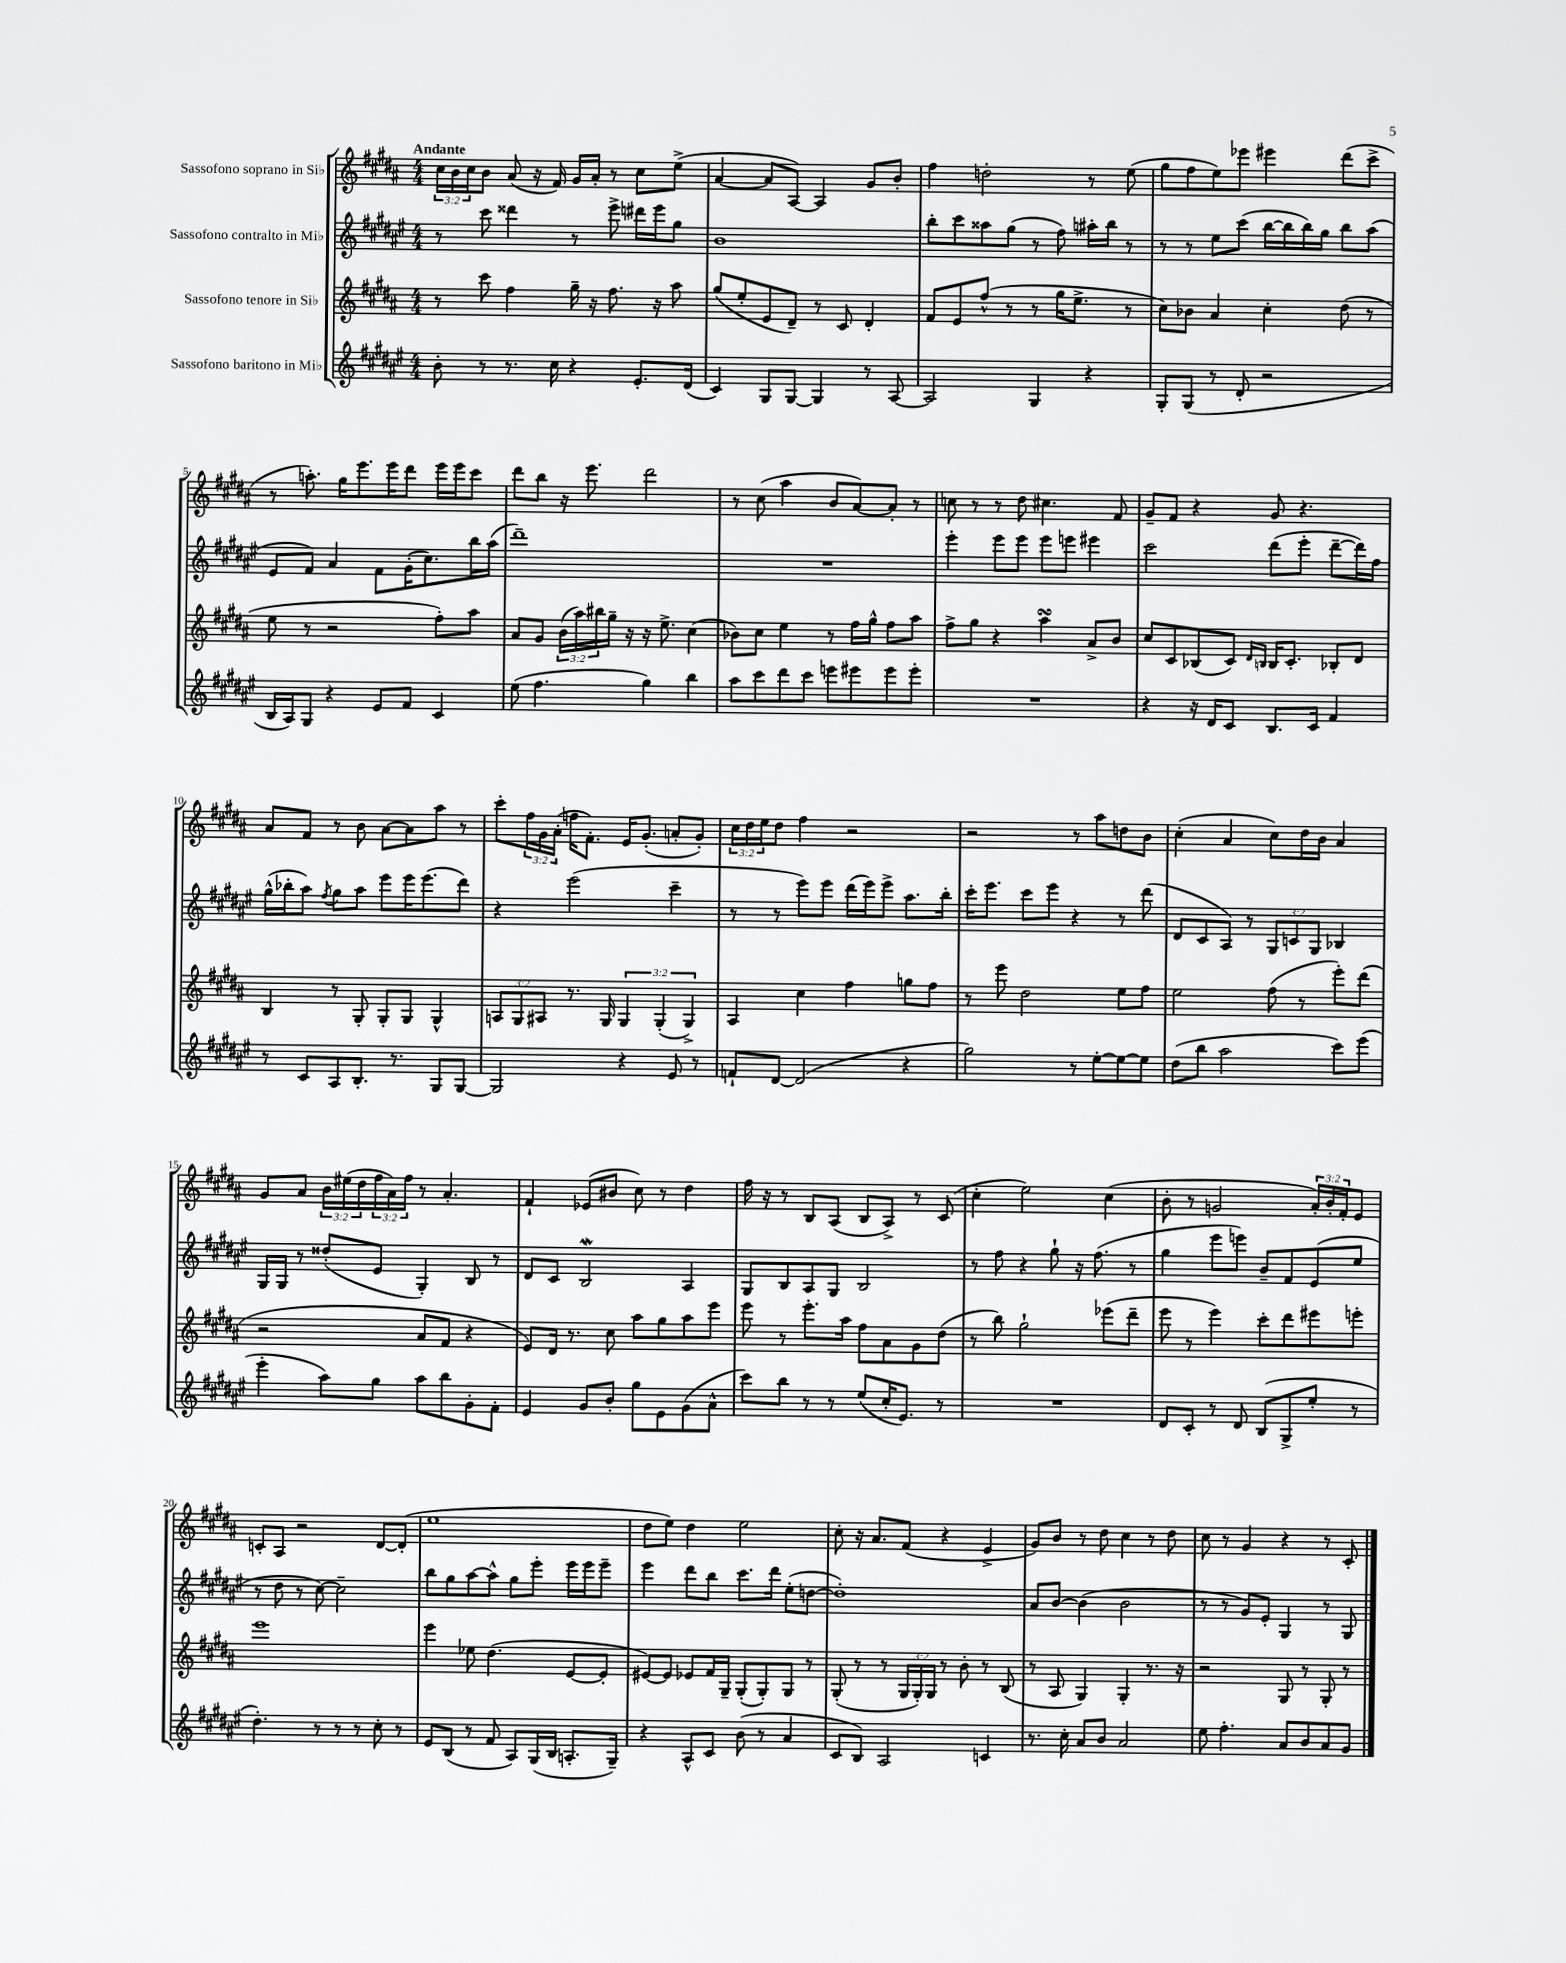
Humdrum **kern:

**kern	**kern	**kern	**kern
*part4	*part3	*part2	*part1
*staff4	*staff3	*staff2	*staff1
*I"Sassofono baritono in Mi♭	*I"Sassofono tenore in Si♭	*I"Sassofono contralto in Mi♭	*I"Sassofono soprano in Si♭
*clefG2	*clefG2	*clefG2	*clefG2
*k[f#c#g#d#a#e#]	*k[f#c#g#d#a#]	*k[f#c#g#d#a#e#]	*k[f#c#g#d#a#]
*M4/4	*M4/4	*M4/4	*M4/4
=1	=1	=1	=1
!	!	!	!LO:TX:a:B:t=Andante
8b'\	8r	8r	24cc#\LL
.	.	.	24b\
.	.	.	24cc#\J
8r	8ccc#\	8ccc#\	8b\J
8.r	4ff#\	4ddd##X\	(8a#/
.	.	.	16r
16cc#\	.	.	16f#/)
4r	16gg#~\	8r	16g#/LL
.	16r	.	16a#'/JJ
.	8.ff#\	8eee#^\	8r
8.e#'/L	.	16ddd#X\LL	8cc#\L
.	16r	16eee#\J	.
.	8aa#\	8gg#\J	(8ee^\J
(16d#/Jk	.	.	.
=2	=2	=2	=2
4c#/)	(8gg#/L	1b	[4a#/
.	8ee'/	.	.
8G#/L	8e/	.	8a#/L]
[8G#/J	8d#~/J)	.	[8A#/J)
4G#/]	8r	.	4A#/]
.	8c#/	.	.
8r	4d#'/	.	8g#/L
[8A#/	.	.	8b'/J
=3	=3	=3	=3
2A#/]	8f#/L	8bb'\L	4ff#\
.	8e/	8ccc#\	.
.	(8ff#^^/J	8aa##X\	2ddn'\
.	8r	(8gg#\J	.
4G#/	8r	8r	.
.	16gg#\KL	8ff#\)	.
.	8.ee^\J	.	.
4r	.	16aa#X'\LL	8r
.	.	16bb\JJ	.
.	8r	8r	(8ee\
=4	=4	=4	=4
8G#'/L	8cc#\L)	8r	8gg#\L
(8G#/J	8b-X\J	8r	8ff#\
8r	4a#/	8ee#\L	8ee\)
8d#'/	.	(8ccc#\J	8eee-X\J
2r	4cc#'\	[16bb\LL	4eee#X\
.	.	16bb\]	.
.	.	16bb\)	.
.	.	16gg#\JJ	.
.	(8dd#\	8bb\L	(8ddd#\L
.	8r	(8aa#\J	8ccc#^\J
!!LO:LB:g=z
=5	=5	=5	=5
16B/LL	8ee\	8e#/L	8r
16A#/J)	.	.	.
8G#/J	8r	8f#/J)	8.aan'\)
4r	2r	4a#/	.
.	.	.	16gg#\KL
.	.	.	8.eee\
8e#/L	.	8f#\L	.
.	.	.	16eee\K
8f#/J	.	(16g#'\K	8ddd#\J
.	.	8.cc#\)	.
4c#/	8ff#'\L)	.	16eee\LL
.	.	.	16eee\J
.	8aa#\J	16bb\L	8ccc#\J
.	.	(16aa#\JJ	.
=6	=6	=6	=6
(8ee#\	8a#/L	1ddd#~)	8ddd#\L
4.ff#\	8g#/J	.	8bb\J
.	(24b\LL	.	16r
.	24aa#\)	.	.
.	.	.	8.eee\
.	24bb#X\	.	.
.	16gg#~\JJ	.	.
.	16r	.	.
4gg#\)	16r	.	2ddd#\
.	8.ee^\	.	.
4bb\	(4cc#\	.	.
=7	=7	=7	=7
8aa#\L	8b-X\L)	1r	8r
8ccc#\	8cc#\J	.	(8cc#\
8ddd#\	4ee\	.	4aa#\
8ccc#\J	.	.	.
8eeen\L	8r	.	8b/L
8eee#X\	16ff#\LL	.	[8a#/)
.	16gg#^^\JJ	.	.
8eee#\	8ff#\L	.	8a#'/J]
8eee#'\J	8aa#\J	.	8r
=8	=8	=8	=8
1r	8ff#^\L	4eee#'\	8ccn\
.	8gg#\J	.	8r
.	4r	8eee#\L	8r
.	.	8eee#\J	8dd#\
.	4aa#sSsS\	8eee#\L	4.cc#X\
.	.	8eeen\J	.
.	8a#^/L	4eee#X\	.
.	8b/J	.	8f#/
=9	=9	=9	=9
4r	8cc#/L	2ccc#\	8g#~/L
.	8c#/	.	8f#/J
16r	(8B-X/	.	4r
16d#/KL	.	.	.
8c#/J	8c#/J)	.	.
.	16qqd#/LL	.	.
.	16qqBn/JJ	.	.
8.B/L	16B/KL	(8ddd#\L	8g#/
.	8.c#'/J	.	.
.	.	8eee#'\J	4.r
16c#/Jk	.	.	.
4f#/	8B-X'/L	[8ddd#~\L	.
.	8d#/J	16ddd#\L])	.
.	.	16ff#\JJ	.
!!LO:LB:g=z
=10	=10	=10	=10
8r	4B/	(16gg#^^\LL	8a#/L
.	.	16bb-X'\J	.
8c#/L	.	8aa#\J)	8f#/J
.	.	8qff#/	.
8A#/	8r	8gg#\L	8r
8.B'/J	8G#'/	8aa#\J	8b\
.	8G#'/L	8eee#\L	[8a#\L
8.r	.	.	.
.	8G#/J	16eee#\K	8a#\]
.	.	(8.eee#\	.
8G#/L	4G#^^/	.	8aa#\J
[8G#/J	.	8ddd#\J)	8r
=11	=11	=11	=11
2G#/]	12An/L	4r	8ccc#'\L
.	12G#/	.	.
.	.	.	24ff#\L
.	12A#X/J	.	24g#\
.	.	.	(24a#'\JJ
.	8.r	(2eee#\	16ffn\KL
.	.	.	8.f#'\J)
.	16G#/	.	.
4r	6G#/	.	16e/KL
.	.	.	(8.g#'/J
.	(6G#'/	.	.
8e#/	.	4ccc#~\	8an'/L
.	6G#^/)	.	.
8r	.	.	8g#'/J)
=12	=12	=12	=12
8fn`/L	4A#/	8r	24cc#\LL
.	.	.	24dd#\
.	.	.	24ee\J
[8d#/J	.	8r	8dd#\J
(2d#/]	4cc#\	8eee#\L)	4ff#\
.	.	8eee#\J	.
.	4ff#\	(16ddd#\LL	2r
.	.	16eee#\J)	.
.	.	8eee#^\J	.
4r	8ggn\L	8.aa#\L	.
.	8ff#\J	.	.
.	.	16bb'\Jk	.
=13	=13	=13	=13
2gg#\)	8r	16ccc#'\KL	2r
.	.	8.eee#\J	.
.	8eee\	.	.
.	2dd#\	8ccc#\L	.
.	.	8eee#\J	.
8r	.	4r	8r
[8ee#'\L	.	.	8aa#\L
8ee#\_	8ee\L	8r	8ddn\
8ee#\J]	8ff#\J	(8ddd#\	8b\J
=14	=14	=14	=14
(8dd#\L	2ee\	8d#/L	(4cc#'\
8bb\J	.	8c#/	.
2aa#\	.	8A#/J)	4a#/
.	.	8r	.
.	(8ff#\	12G#/L	8cc#\L)
.	.	12cn/	.
.	8r	.	16dd#\L
.	.	12G#/J	.
.	.	.	16b\JJ
8ccc#\L)	8eee'\L)	4B-X/	4a#/
(8eee#\J	(8ddd#\J	.	.
!!LO:LB:g=z
=15	=15	=15	=15
4eee#'\	2r	16G#/LL	8g#/L
.	.	16G#/JJ	.
.	.	8r	8a#/J
8aa#\L)	.	(8dd##X'/L	24b\LL
.	.	.	(24ee#X\
.	.	.	24dd#\
8gg#\J	.	8e#/J	24ff#\
.	.	.	24a#\)
.	.	.	24ff#\JJ
8aa#\L	8a#/L	4G#'/)	8r
8bb\	8f#/J	.	4.a#'/
8g#'\	4r	8B/	.
8f#'\J	.	8r	.
=16	=16	=16	=16
4e#/	8e/L)	8d#/L	4f#`/
.	16d#/Jk	8c#/J	.
.	8.r	.	.
8g#/L	.	2Bw/	(8e-X/L
8b'/J	8cc#\	.	8b#X/J
8gg#\L	8aa#\L	.	8cc#\)
8e#\	8gg#\	.	8r
(8g#\	8aa#\	4A#/	4dd#\
8a#^^\J	8eee\J	.	.
=17	=17	=17	=17
8ccc#\L)	8eee\	8G#/L	16ff#\
.	.	.	16r
8bb\J	8r	8B/	8r
8r	8.eee'\L	8A#/	8B/L
8r	.	8G#/J	(8A#/J
.	16aa#\Jk	.	.
(8ee#/L	8ff#\L	2B/	8B/L
16cc#'/K	8a#\	.	8A#^/J)
8.e#/J)	.	.	.
.	8g#\	.	8r
8r	(8dd#\J	.	(8c#/
=18	=18	=18	=18
1r	8r	8r	4cc#'\
.	8bb\)	8ff#\	.
.	2gg#`\	4r	2ee\)
.	.	8gg#`\	.
.	.	16r	.
.	.	(8.ff#\	.
.	(8eee-X\L	.	(4cc#\
.	8ddd#~\J	8r	.
=19	=19	=19	=19
8d#/L	8eee\	4gg#\	8b'\
8c#'/J	8r	.	8r
8r	4eee\)	8eee#\L	2gn/
8d#/	.	8eeen\J)	.
(8B/L	8ccc#'\L	8b~/L	.
8G#^/	8ddd#\	8f#/	.
8ee#'/J	8eee#X\	(8e#/	24a#'/LL)
.	.	.	24b'/
.	.	.	24f#'/J
8r	8eeen'\J	8ee#/J	8e/J
!!LO:LB:g=z
=20	=20	=20	=20
4.dd#'\)	1eee	8r	8cn'/L
.	.	8dd#\	8A#/J
.	.	8r	2r
8r	.	[8cc#\)	.
8r	.	2cc#~\]	.
8r	.	.	.
8cc#'\	.	.	[8d#/L
8r	.	.	(8d#'/J]
=21	=21	=21	=21
8e#/L	4eee\	8bb\L	1ee
(8B/J	.	8gg#\	.
8r	8ee-X\	[8aa#\	.
8f#/	(4.dd#\	8aa#^^\J]	.
8A#/L)	.	8gg#\L	.
(16G#/L	.	8eee#'\J	.
16B/JJ	.	.	.
8.An'/L	[8e/L	16eee#\LL	.
.	.	16eee#\J	.
.	8e'/J]	8eee#~\J	.
16G#~/Jk)	.	.	.
=22	=22	=22	=22
4r	[8e#X/L)	4eee#\	8dd#\L
.	8e#/J]	.	8ee\J)
8A#^^/L	8e-X/L	8ddd#\L	4dd#\
8c#/J	16f#/L	8bb\J	.
.	16G#~/JJ	.	.
(8b\	(8G#'/L	8.ccc#\L	2ee\
8r	8G#'/)	.	.
.	.	16ddd#\Jk	.
4a#/	8G#/J	(8ee#'\L	.
.	8r	[8ddn\J	.
=23	=23	=23	=23
8c#/L	(8G#'/	1dd'])	8cc#'\
8B/J)	8r	.	16r
.	.	.	8.a#/L
2A#/	8r	.	.
.	24G#/LL	.	(8f#/J
.	24G#'/)	.	.
.	24G#/JJ	.	.
.	8r	.	4r
.	8b'\	.	.
4cn/	8r	.	4e^/
.	(8B/	.	.
=24	=24	=24	=24
8.r	8r	8a#/L	8g#/L)
.	8A#/	[8b/J	8b/J
16cc#'\	.	.	.
8a#/L	4G#/)	(4b\]	8r
8b/J	.	.	8dd#\
2a#/	4G#'/	2b\	4cc#\
.	8.r	.	8r
.	.	.	8dd#\
.	16r	.	.
=25	=25	=25	=25
8ee#\	2r	8r	8cc#\
4.ff#'\	.	8r	8r
.	.	8g#/L)	4g#/
.	.	8e#'/J	.
8a#/L	8G#/	4G#/	4r
8b/	8r	.	.
8a#/	8G#'/	8r	8r
8g#/J	8r	8G#/	8c#'/
==	==	==	==
*-	*-	*-	*-
